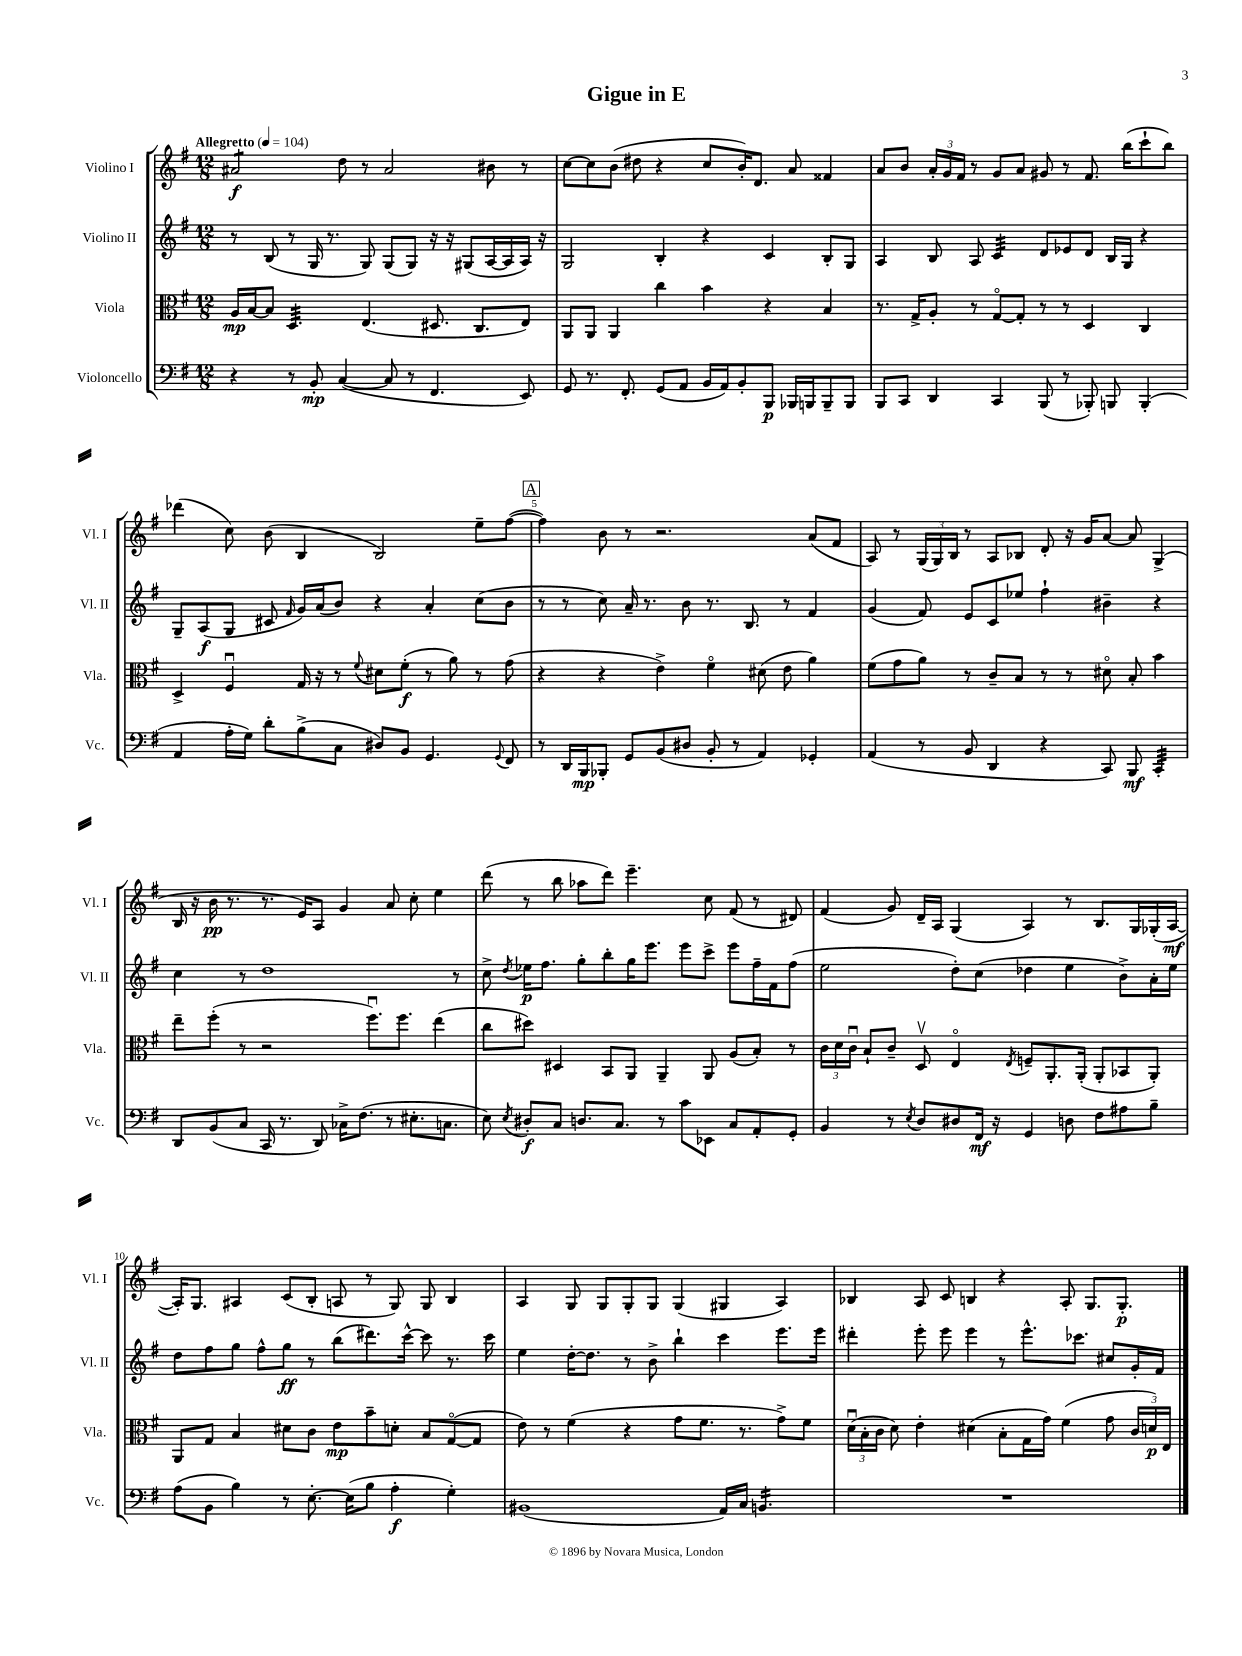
\header { title = "Gigue in E" }
<<
\new StaffGroup <<
\new Staff = "s0" \with { instrumentName = "Violino I" shortInstrumentName = "Vl. I" } {
    \clef treble \key g \major \numericTimeSignature \time 12/8 \tempo "Allegretto" 4 = 104
    \autoBeamOff ais'2:8\f d''8 r8 ais'2 bis'8 r8 |
    c''8[~ c''8 b'8]( dis''8 r4 c''8[ b'16-.) d'8.] a'8 fisis'4 |
    a'8[ b'8] \tuplet 3/2 { a'16[-. g'16 fis'16] } r8 g'8[ a'8] gis'8 r8 fis'8. b''16[( c'''8-! b''8]) |
    des'''4( c''8) b'8( b4 b2) e''8[-- fis''8]~( |
    \mark \markup { \box "A" } fis''4) b'8 r8 r2. a'8[( fis'8] |
    a8) r8 \tuplet 3/2 { g16[( g16) b16] } r8 a8[ bes8] d'8-. r16 g'16[ a'8]~ a'8 g4->( |
    b16 r16 b'16\pp r8. r8. e'16[) a8] g'4 a'8 c''8-. e''4 |
    d'''8( r8 b''8 aes''8[ d'''8]) e'''4.-- c''8 fis'8( r8 dis'8) |
    fis'4( g'8) d'16[-- a16] g4( a4) r8 b8.[ g16 ges16-.( a16]~\mf |
    a16[-.) g8.] ais4 c'8[( b8]-. a8 r8 g8) g8 b4 |
    a4 g8 g8[ g8-. g8] g4( gis4 a4) |
    bes4 a8 c'8 b4 r4 a8-. g8.[ g8.]-.\p \bar "|." |
}
\new Staff = "s1" \with { instrumentName = "Violino II" shortInstrumentName = "Vl. II" } {
    \clef treble \key g \major \numericTimeSignature \time 12/8
    \autoBeamOff r8 b8( r8 g16 r8. g8) g8[( g8]) r16 r16 gis8[( a16~ a16 a16]) r16 |
    g2 b4-. r4 c'4 b8[-. g8] |
    a4 b8 a8 c'4:32 d'8[ ees'8 d'8] b16[ g16] r4 |
    g8[-- a8\f( g8] cis'8 \grace { fis'16 } g'16[) a'16( b'8]) r4 a'4-. c''8[( b'8] |
    \mark \markup { \box "A" } r8 r8 c''8) a'16-- r8. b'8 r8. b8. r8 fis'4 |
    g'4( fis'8) e'8[ c'8 ees''8] fis''4-! bis'4-- r4 |
    c''4 r8 d''1 r8 |
    c''8-> \acciaccatura { d''8 } ees''16[\p fis''8.] g''8[-. b''8-. g''16 e'''8.] e'''8[ c'''8]-> e'''8[ fis''16-- fis'16 fis''8]( |
    e''2 d''8[-.) c''8]( des''4 e''4 b'8[->) a'16-. e''16] |
    d''8[ fis''8 g''8] fis''8[-^ g''8]\ff r8 b''8[( dis'''8.) c'''16]~-^ c'''8 r8. c'''16 |
    e''4 d''16[~-. d''8.] r8 b'8-> b''4-! c'''4 e'''8.[ e'''16] |
    dis'''4-. e'''8-. e'''8 e'''4 r8 e'''8.[-^ ces'''8.] cis''8[ g'16-. fis'16] \bar "|." |
}
\new Staff = "s2" \with { instrumentName = "Viola" shortInstrumentName = "Vla." } {
    \clef alto \key g \major \numericTimeSignature \time 12/8
    \autoBeamOff a16[\mp b16~ b8] d4.:32 e4.( dis8. c8.[ e8]) |
    a,8[ a,8] a,4 c''4 b'4 r4 b4 |
    r8. g16[-> a8]-. r8 g8[~\flageolet g8]-. r8 r8 d4 c4 |
    d4-> fis4\downbow g16 r16 r8 \appoggiatura { fis'8 } dis'8[ fis'8]-.\f( r8 a'8) r8 g'8( |
    \mark \markup { \box "A" } r4 r4 e'4->) fis'4\flageolet dis'8( e'8 a'4) |
    fis'8[( g'8 a'8]) r8 c'8[-- b8] r8 r8 dis'8\flageolet b8-. b'4 |
    e''8[-- fis''8]-.( r8 r2 fis''8.[\downbow) fis''8.] e''4( |
    c''8[ dis''8]) dis4 b,8[ a,8] a,4-- a,8 a8[( b8]-.) r8 |
    \tuplet 3/2 { c'16[ d'16 c'16]\downbow } b8[-! c'8]-- d8\upbow e4\flageolet \acciaccatura { e8 } f8[-- a,8.-. a,16]-.( a,8[-. bes,8 a,8]-.) |
    a,8[ g8] b4 dis'8[ c'8] e'8[\mp b'8-- d'8]-. b8[ g8~\flageolet( g8] |
    e'8) r8 fis'4( r4 g'8[ fis'8.] r8. g'8[->) fis'8] |
    \tuplet 3/2 { d'16[\downbow( b16-. c'16] } d'8) e'4-. dis'4( b8[-. g16 g'16]) fis'4( g'8 \tuplet 3/2 { c'16[ d'16\p) e16] } \bar "|." |
}
\new Staff = "s3" \with { instrumentName = "Violoncello" shortInstrumentName = "Vc." } {
    \clef bass \key g \major \numericTimeSignature \time 12/8
    \autoBeamOff r4 r8 b,8-.\mp c4~( c8 r8 fis,4. e,8) |
    g,8 r8. fis,8.-. g,8[( a,8] b,16[ a,16) b,8-. b,,8]\p bes,,16[ b,,16 b,,8-- b,,8] |
    b,,8[ c,8] d,4 c,4 b,,8( r8 bes,,8-.) b,,8 b,,4-.( |
    a,4 a16[-. g16]) d'8[-. b8->( c8] dis8[) b,8] g,4. \appoggiatura { g,8 } fis,8 |
    \mark \markup { \box "A" } r8 d,16[ b,,16\mp bes,,8]-. g,8[ b,8( dis8] b,8-. r8 a,4) ges,4-. |
    a,4( r8 b,8 d,4 r4 c,8) b,,8\mf c,4:32-. |
    d,8[ b,8( c8] c,16 r8. d,8) ces16[-> fis8.]( r8 eis8.[-. c8.] |
    e8) \acciaccatura { e8 } dis8[-.\f c8] d8.[ c8.] r8 c'8[ ees,8] c8[ a,8-. g,8]-. |
    b,4 r8 \acciaccatura { e8 } d8[ dis8 fis,16]\mf r16 g,4 d8 fis8[ ais8 b8]-- |
    a8[( b,8] b4) r8 e8.~-. e16[( b8] a4-.\f g4-.) |
    bis,1( a,16[) c16] b,4.:16 |
    R1. \bar "|." |
}
>>
>>
\layout { \context { \Score \override BarNumber.break-visibility = ##(#f #t #t) barNumberVisibility = #(every-nth-bar-number-visible 5) } }
